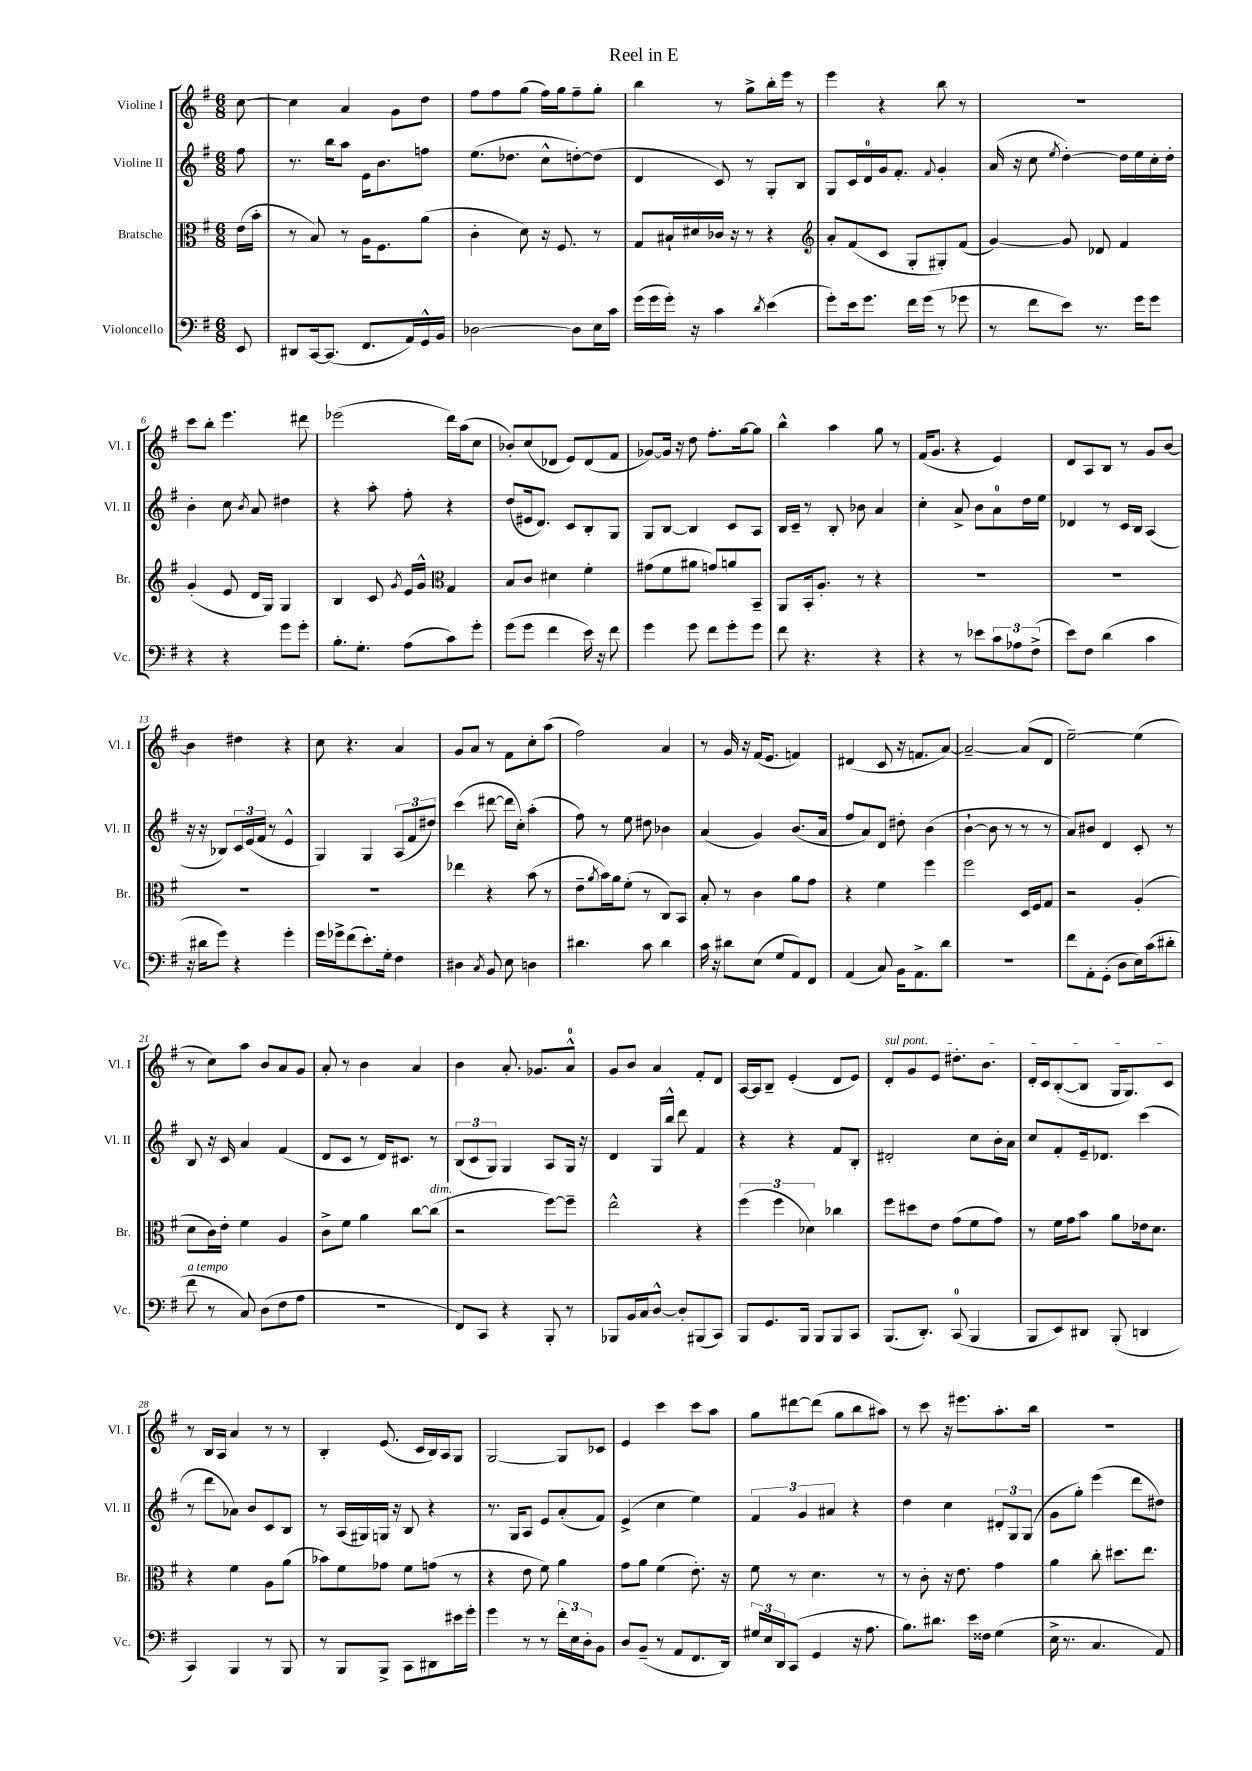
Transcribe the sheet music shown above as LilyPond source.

\header { title = "Reel in E" }
<<
\new StaffGroup <<
\new Staff = "s0" \with { instrumentName = "Violine I" shortInstrumentName = "Vl. I" } {
    \clef treble \key g \major \numericTimeSignature \time 6/8 \partial 8
    c''8~ |
    c''4 a'4 g'8 d''8 |
    fis''8 fis''8 g''8( fis''16) g''16 fis''8-- g''8-. |
    b''4 r8 g''8-> b''16-. e'''16 r8 |
    e'''4 r4 b''8 r8 |
    R2. |
    c'''8 b''8-. e'''4. dis'''8 |
    ees'''2( d'''16) a''16( c''8 |
    bes'8-.) c''8( des'8 e'8) des'8( fis'8 |
    ges'8~) ges'16 r16 d''8 fis''8.-. g''16~ g''8 |
    b''4-^ a''4 g''8 r8 |
    fis'16( g'8. r4 e'4) |
    d'8 a8 b8 r8 g'8 b'8~ |
    b'4 dis''4 r4 |
    c''8 r4. a'4 |
    g'8 a'8 r8 fis'8 c''8-. a''8( |
    fis''2) a'4 |
    r8 g'16 r16 fis'16( e'8. f'4) |
    dis'4( c'8 r16 f'8. a'8~) |
    a'2~-- a'8( d'8 |
    e''2~--) e''4( |
    r8 c''8) a''8 b'8 a'8 g'8 |
    a'8-. r8 b'4 a'4 |
    b'4 a'8.-. ges'8. a'8-0-^ |
    g'8 b'8 a'4 fis'8-. d'8 |
    a16~ a16 b8-- e'4-.( d'8 e'8) |
    \once \override TextSpanner.bound-details.left.text = \markup { \italic "sul pont." } d'8-.\startTextSpan g'8 e'8 dis''8.-. b'8. |
    d'16-. c'16 b8~-.( b8 g16 g8.) c'8\stopTextSpan |
    r8 b16 a16 a'4 r8 r8 |
    b4-. e'8.( c'16 b16) a16 g8 |
    g2~ g8 ces'8 |
    e'4 c'''4 c'''8 a''8 |
    g''8 dis'''8~ dis'''8( g''8 b''8 ais''8) |
    r8 c'''8 r16 eis'''8. a''8.-. b''16 |
    R2. \bar "|." |
}
\new Staff = "s1" \with { instrumentName = "Violine II" shortInstrumentName = "Vl. II" } {
    \clef treble \key g \major \numericTimeSignature \time 6/8 \partial 8
    fis''8 |
    r8. b''16 a''8 e'16 b'8. f''8 |
    e''8.( des''8. c''8-^ d''8~-.) d''8( |
    d'4 c'8) r8 g8-. b8 |
    g8 c'16 d'16-0 g'16 fis'8.-. \appoggiatura { fis'8 } g'4-. |
    a'16( r16 c''8 \acciaccatura { e''8 } d''4~-.) d''16 e''16 c''16-. d''16-. |
    b'4-. c''8 \acciaccatura { b'8 } a'8 dis''4 |
    r4 a''8-. fis''8-. r4 |
    d''8( eis'16 d'8.) c'8 b8-. g8 |
    g8 b8~ b4 c'8 a8 |
    b16 c'16-- r8 b8-. bes'8 a'4 |
    c''4-. a'8-> b'8 a'8-0 d''16 e''16 |
    des'4 r8 c'16 b16 a4( |
    r16 r16 bes8) \tuplet 3/2 { c'16 e'16( fis'16 } r8 e'4-^ |
    g4) g4 \tuplet 3/2 { a8( fis'8 dis''8) } |
    c'''4( dis'''8~ dis'''16 c''16-.) a''4-.( |
    fis''8) r8 e''8 dis''8 bes'4 |
    a'4( g'4) b'8.( a'16 |
    fis''8 a'8) d'8 dis''8-. b'4( |
    b'4~-! b'8 r8 r8 r8 |
    a'8) bis'8 d'4 c'8-. r8 |
    b8 r16 c'16 a'4 fis'4( |
    d'8 c'8 r8 d'16) cis'8. r8 |
    \tuplet 3/2 { b8( c'8 g8) } g4 a8 g16 r16 |
    d'4 g16 b''16-^ d'''8 fis'4 |
    r4 r4 fis'8 b8-. |
    dis'2-. c''8 b'16-. a'16 |
    c''8 fis'8-. e'16-- des'8. c'''4( |
    r8 d'''8 aes'8) b'8 c'8 b8 |
    r8 a16( gis16) g16 r16 b8 r4 |
    r8. g16 a8 e'8 a'8-.( fis'8) |
    e'4->( c''4 e''4) |
    \tuplet 3/2 { fis'4 g'4 ais'4 } r4 |
    d''4 c''4 \tuplet 3/2 { dis'8-. g8 g8( } |
    g'8 g''8-.) e'''4( d'''8 dis''8) \bar "|." |
}
\new Staff = "s2" \with { instrumentName = "Bratsche" shortInstrumentName = "Br." } {
    \clef alto \key g \major \numericTimeSignature \time 6/8 \partial 8
    e'16( b'16-. |
    r8 b8) r8 a16 fis8. a'8( |
    c'4-. d'8) r16 fis8. r8 |
    g8 bis16-! dis'16 ces'16 r16 r8 r4 |
    \clef treble a'8-. fis'8( c'8 g8-. gis8-.) fis'8( |
    g'4~) g'8 des'8 fis'4 |
    g'4-.( e'8 d'16 g16) g4 |
    b4 c'8 \acciaccatura { g'8 } e'16 g'16-^ \clef alto g4 |
    b8 c'8 dis'4 fis'4-. |
    gis'8( fis'8 ais'8 g'8) a'8 b,8-- |
    a,8 b,16-. a8.-. r8 r4 |
    R2. |
    R2. |
    R2. |
    R2. |
    ees''4 r4 b'8( r8 |
    e'8-- \acciaccatura { a'8 } b'16) a'16 fis'8-.( r8 c8) b,8 |
    b8-. r8 c'4 a'8 g'8 |
    r4 fis'4 fis''4 |
    fis''2 d16 fis16 g8 |
    r2 a4-.( |
    d'8 c'16) e'16-. fis'4 a4 |
    c'8-> fis'8 a'4 c''8~ c''8^\markup { \italic "dim." }( |
    r2 fis''8~) fis''8-- |
    e''2-^ r4 |
    \tuplet 3/2 { fis''4( fis''4 des'4) } ces''4 |
    fis''8 dis''8 e'8 g'8( fis'8 g'8) |
    r8 fis'16 g'16 b'8 a'8 ees'16 d'8. |
    r4 fis'4 a8 a'8( |
    bes'8) fis'8 ges'8 fis'8 g'8( r8 |
    r4 e'8 fis'8) a'4 |
    g'8 a'8 fis'4( e'8.-.) r16 |
    fis'8 r8 d'4. r8 |
    r8 c'8-. r16 e'8. g'4 |
    a'4 c''8-. dis''8. e''8. \bar "|." |
}
\new Staff = "s3" \with { instrumentName = "Violoncello" shortInstrumentName = "Vc." } {
    \clef bass \key g \major \numericTimeSignature \time 6/8 \partial 8
    e,8 |
    dis,8 c,16~ c,8.( fis,8. a,16) g,16-^ b,16 |
    des2~ des8 e16 c'16 |
    g'16( g'16 g'16-.) r16 c'4 \acciaccatura { d'8 } e'4( |
    g'8-.) e'16 g'8. fis'16 g'16( r8 ges'8 |
    r8 fis'8 e'8) r8. g'16 g'8 |
    r4 r4 g'8 g'8-. |
    b8.-. g8.-. a8( c'8) g'8-. |
    g'8( g'8 fis'4 e'16) r16 fis'8 |
    g'4 g'8 fis'8 g'8-. g'8 |
    fis'8 r4. r4 |
    r4 r8 ees'8 \tuplet 3/2 { c'8 aes8 fis8->( } |
    e'8) fis8 d'4( c'4 |
    r16 dis'16 g'8) r4 g'4-. |
    g'16 ges'16-> fis'8( e'8.-.) g16-. fis4 |
    dis4 \acciaccatura { c8 } b,8 e8 d4 |
    dis'4. c'8 dis'4 |
    c'16 r16 dis'8 e8( g8 a,8) fis,8 |
    a,4( c8) b,16 a,8.-> d'8 |
    R2. |
    fis'8 a,8-. g,8-.( d8 e16) c'16( dis'8-. |
    fis'8^\markup { \italic "a tempo" } r8 c8) d8( fis8 a8 |
    R2. |
    fis,8) c,8 r4 b,,8-. r8 |
    bes,,8 b,16 c16 d8~-^ d8-. bis,,8( c,8) |
    b,,8 g,8. b,,16 b,,8 b,,8 c,8 |
    b,,8.( d,8.-.) c,8-0( b,,4 |
    b,,8 e,8) dis,8 b,,8-.( d,4 |
    c,4) b,,4 r8 b,,8 |
    r8 b,,8 b,,8-> c,8 dis,8 eis'16 g'16-. |
    g'4 r8 r8 \tuplet 3/2 { fis'16-. e16 d16-. } b,8 |
    d8 b,8--( r8 a,8 fis,8. d,16) |
    \tuplet 3/2 { gis16 e16 d,16 } c,8( g,4 r16 a8. |
    b8.) dis'8. e'16 fisis16 g4( |
    e16-> r8. c4. a,8) \bar "|." |
}
>>
>>
